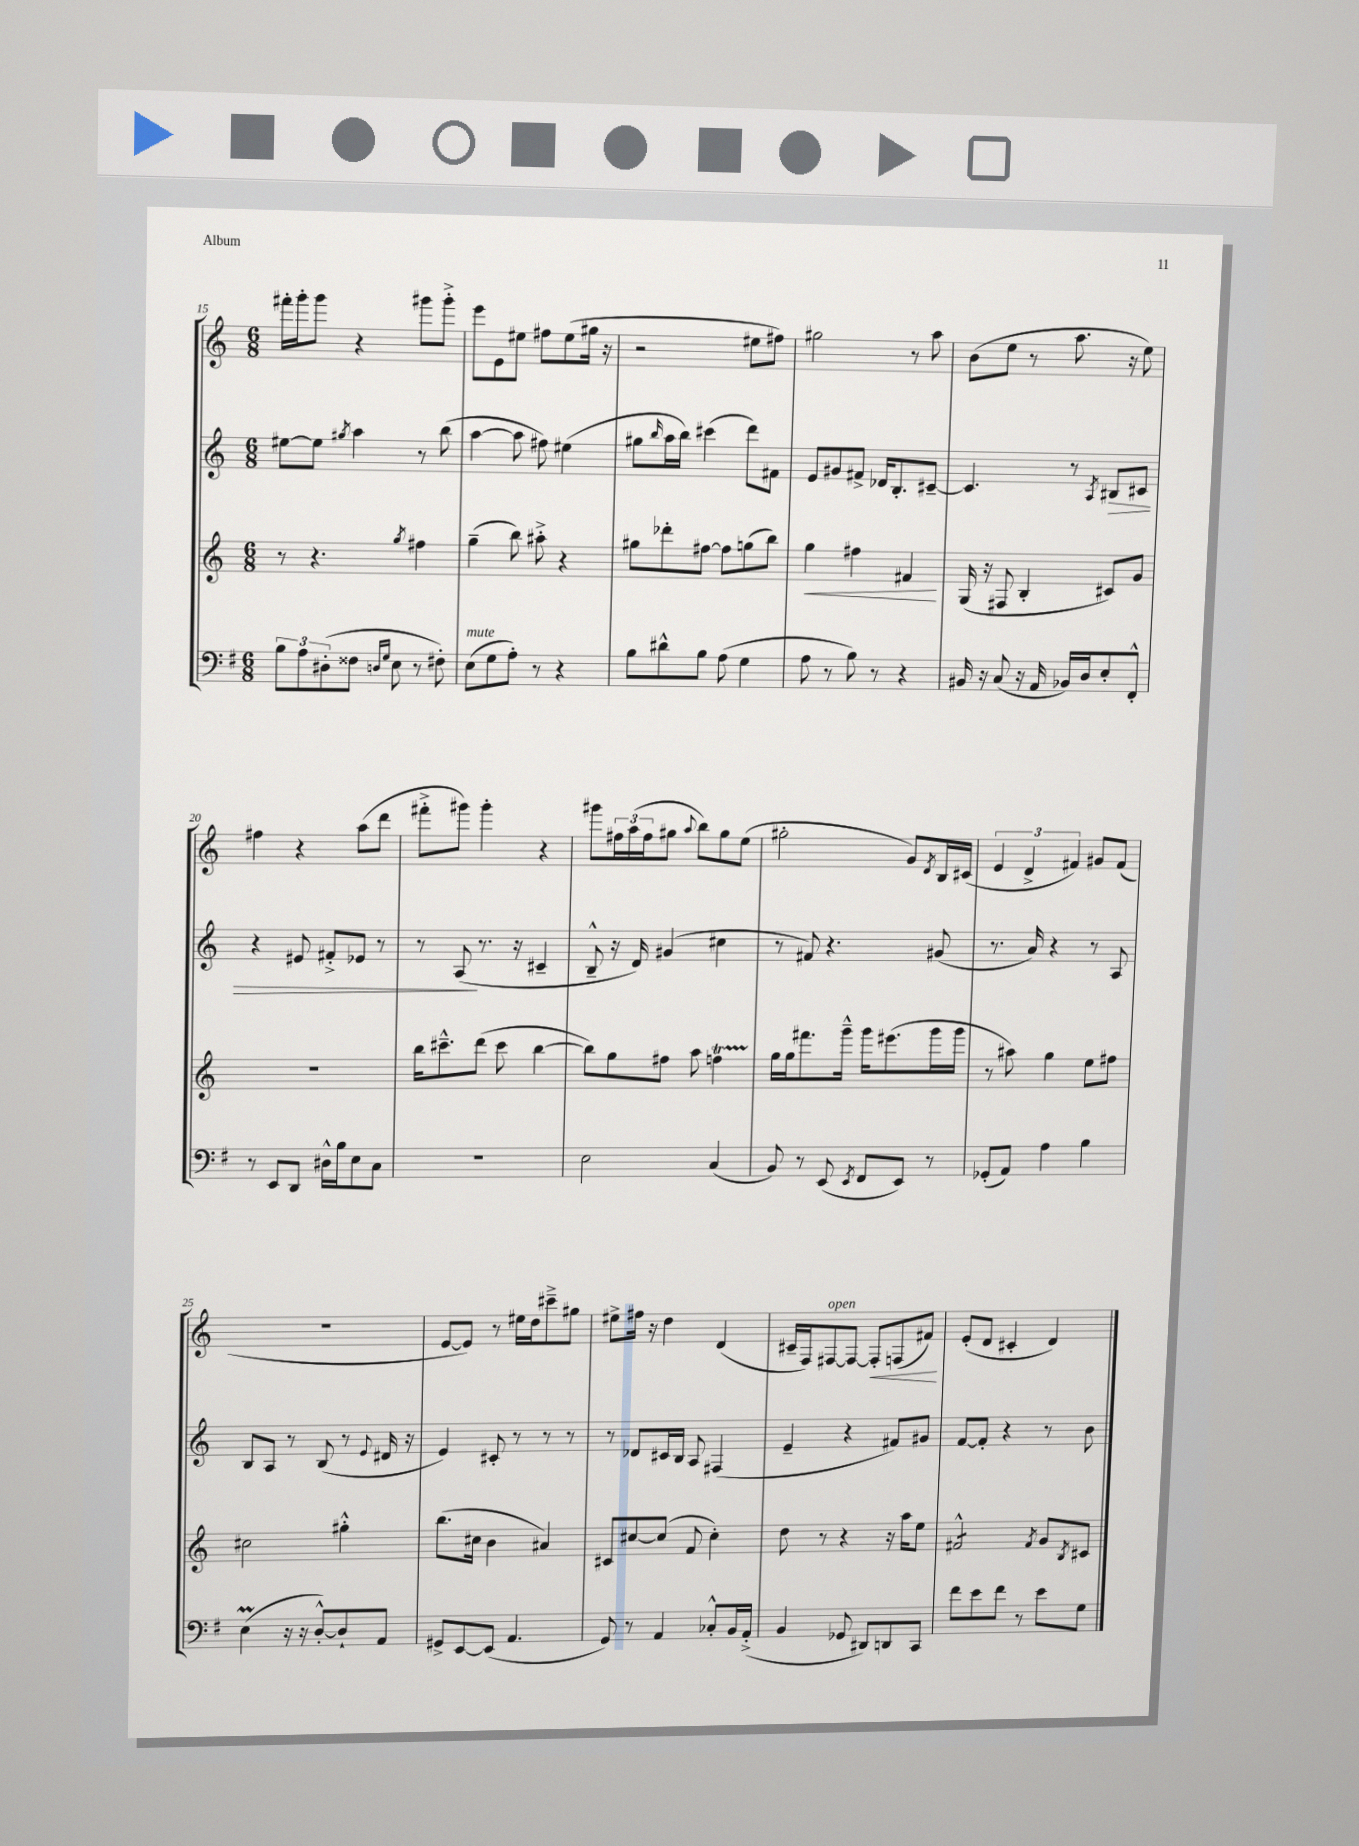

**kern	**kern	**kern	**kern
*staff4	*staff3	*staff2	*staff1
*clefF4	*clefG2	*clefG2	*clefG2
*k[f#]	*k[]	*k[]	*k[]
*M6/8	*M6/8	*M6/8	*M6/8
12B\L	8r	[8ee#\L	16fff#'\LL
.	.	.	16ggg'\J
12A\	.	.	.
.	4.r	8ee#\]J	8ggg\J
(12D#'\	.	.	.
.	.	8qgg#/	.
8F##\J	.	4aa\	4r
16qqD/LL	.	.	.
16qqG/JJ	.	.	.
8E\	.	.	.
.	8qgg/	.	.
8r	4ff#\	8r	8ggg#\L
8F#'\)	.	(8bb\	8ggg#'^\J
=	=	=	=
(8E\L	(4gg~\	[4aa\	8eee\L
8G\	.	.	8e\
8A'\J)	8bb\)	8aa\]	8ee#\J
8r	8aa#'^\	8ff#\)	8ff#\L
4r	4r	(4ee#\	(8ee#\
.	.	.	16gg#\Jk
.	.	.	16r
=	=	=	=
8B\L	8gg#\L	8gg#\L	2r
.	.	16qqbb/	.
8d#^^\	8ddd-'\	16aa\L	.
.	.	16bb\JJ)	.
8B\J	[8ff#\J	(4ccc#\	.
(8A\	8ff#\]L	.	.
4G\	(8gg\	8ddd\L)	8ee#\L
.	8bb\J)	8f#\J	8ff#\J)
=	=	=	=
8A\	4gg\	8e/L	2gg#\
8r	.	8g#/	.
8B\)	4ff#\	8f#^/J	.
8r	.	16d-/LK	.
.	.	8.B'/	.
4r	4f#/	.	8r
.	.	[8c#~/J	8aa\
=	=	=	=
16BB#/	(16G/	4.c#/]	(8b\L
16r	16r	.	.
(8C/	8F#/	.	8ee\J
16r	4B'/	.	8r
16AA/	.	.	.
16BB-/LL)	.	8r	8.aa\
16D/J	.	.	.
.	.	8qA/	.
8E'/	8c#/L)	8B#/L	.
.	.	.	16r
8FF#'^^/J	8g/J	8c#/J	8ee\)
=	=	=	=
8r	2.r	4r	4ff#\
8EE/L	.	.	.
8DD/J	.	8e#/	4r
16D#^^\LL	.	8f#'^/L	.
16B\J	.	.	.
8E\	.	8e-/J	(8aa\L
8C\J	.	8r	8ddd\J
=	=	=	=
2.r	16bb\LK	8r	8fff#'^\L
.	8.ccc#~^^\	.	.
.	.	(8A/	8ggg#\J)
.	(8ddd\J	8.r	4ggg#'\
.	8ccc#\	.	.
.	.	16r	.
.	[4bb\	4c#~/	4r
=	=	=	=
2E\	8bb\]L)	8B~^^/	8ggg#\L
.	8gg\	16r	24ff#\L
.	.	.	(24aa\
.	.	16d/)	.
.	.	.	24ff#\J
.	8ff#\J	(4g#/	8gg#\J
.	.	.	8qqaa/
.	8aa\	.	8bb\L)
(4C/	4ff\	4cc#\	8gg#\
.	.	.	(8ee\J
=	=	=	=
8BB/)	16gg\LL	8r	2gg#'\
.	16gg\J	.	.
8r	8.fff#\	8f#/)	.
(8EE/	.	4.r	.
.	16ggg~^^\Jk	.	.
8qEE/	.	.	.
8FF#/L	16ggg\LK	.	.
.	(8.eee#\	.	.
8EE/J)	.	.	8g/L)
.	.	.	8qd/
8r	16ggg\L	(8g#/	16B/L
.	16ggg\JJ	.	(16c#/JJ
=	=	=	=
(8GG-'/L	8r	8.r	6e/
8AA/J)	8aa#\)	.	.
.	.	.	6d^/
.	.	16a/)	.
4A\	4gg\	4r	.
.	.	.	6f#/)
4B\	8ee\L	8r	8g#/L
.	8ff#\J	8A/	(8f#/J
=	=	=	=
(4E\	2cc#\	8B/L	2.r
.	.	8A/J	.
16r	.	8r	.
16r	.	.	.
[8D'^^/L)	.	(8B/	.
8D`/]	4gg#'^^\	8r	.
.	.	8qqe/	.
8AA/J	.	16d#/	.
.	.	16r	.
=	=	=	=
8GG#^/L	(8.bb\L	4e/)	[8e/L
[8EE/	.	.	8e/]J)
.	16cc#\Jk	.	.
(8EE/]J	4b\	8c#'/	8r
4.AA/	.	8r	16ee#\LL
.	.	.	16dd\J
.	4a#/)	8r	8ccc#~^\
.	.	8r	8gg#\J
=	=	=	=
8GG/)	8c#/L	8r	8ee#^\L
8r	[8cc#/	8d-/L	16ff#\Jk
.	.	.	16r
4AA/	(8cc#/]J	16c#/L	4dd\
.	.	16B/JJ	.
.	8f/	8A/	.
8C-'^^/L	4cc#'\)	(4F#/	(4d/
16BB/L	.	.	.
(16AA'^/JJ	.	.	.
=	=	=	=
4BB/	8dd\	4e~/	16c#~/LL
.	.	.	16F/J)
.	8r	.	[8F#/
8GG-/	4r	4r	8F#/_J
8DD#/L)	.	.	8F#'/]L
8DD/	16r	8f#/L)	(8F/
.	16aa\LK	.	.
8CC/J	8ee\J	8g#/J	8f#/J)
=	=	=	=
8f#\L	2f#^^/	[8f/L	(8e'/L
8e\	.	8f'/]J	8d/J
8f#\J	.	4r	4c#'/
8r	.	.	.
.	8qf#/	.	.
8e\L	8g/L	8r	4d/)
.	8qB/	.	.
8G\J	8c#/J	8b\	.
==	==	==	==
*-	*-	*-	*-
